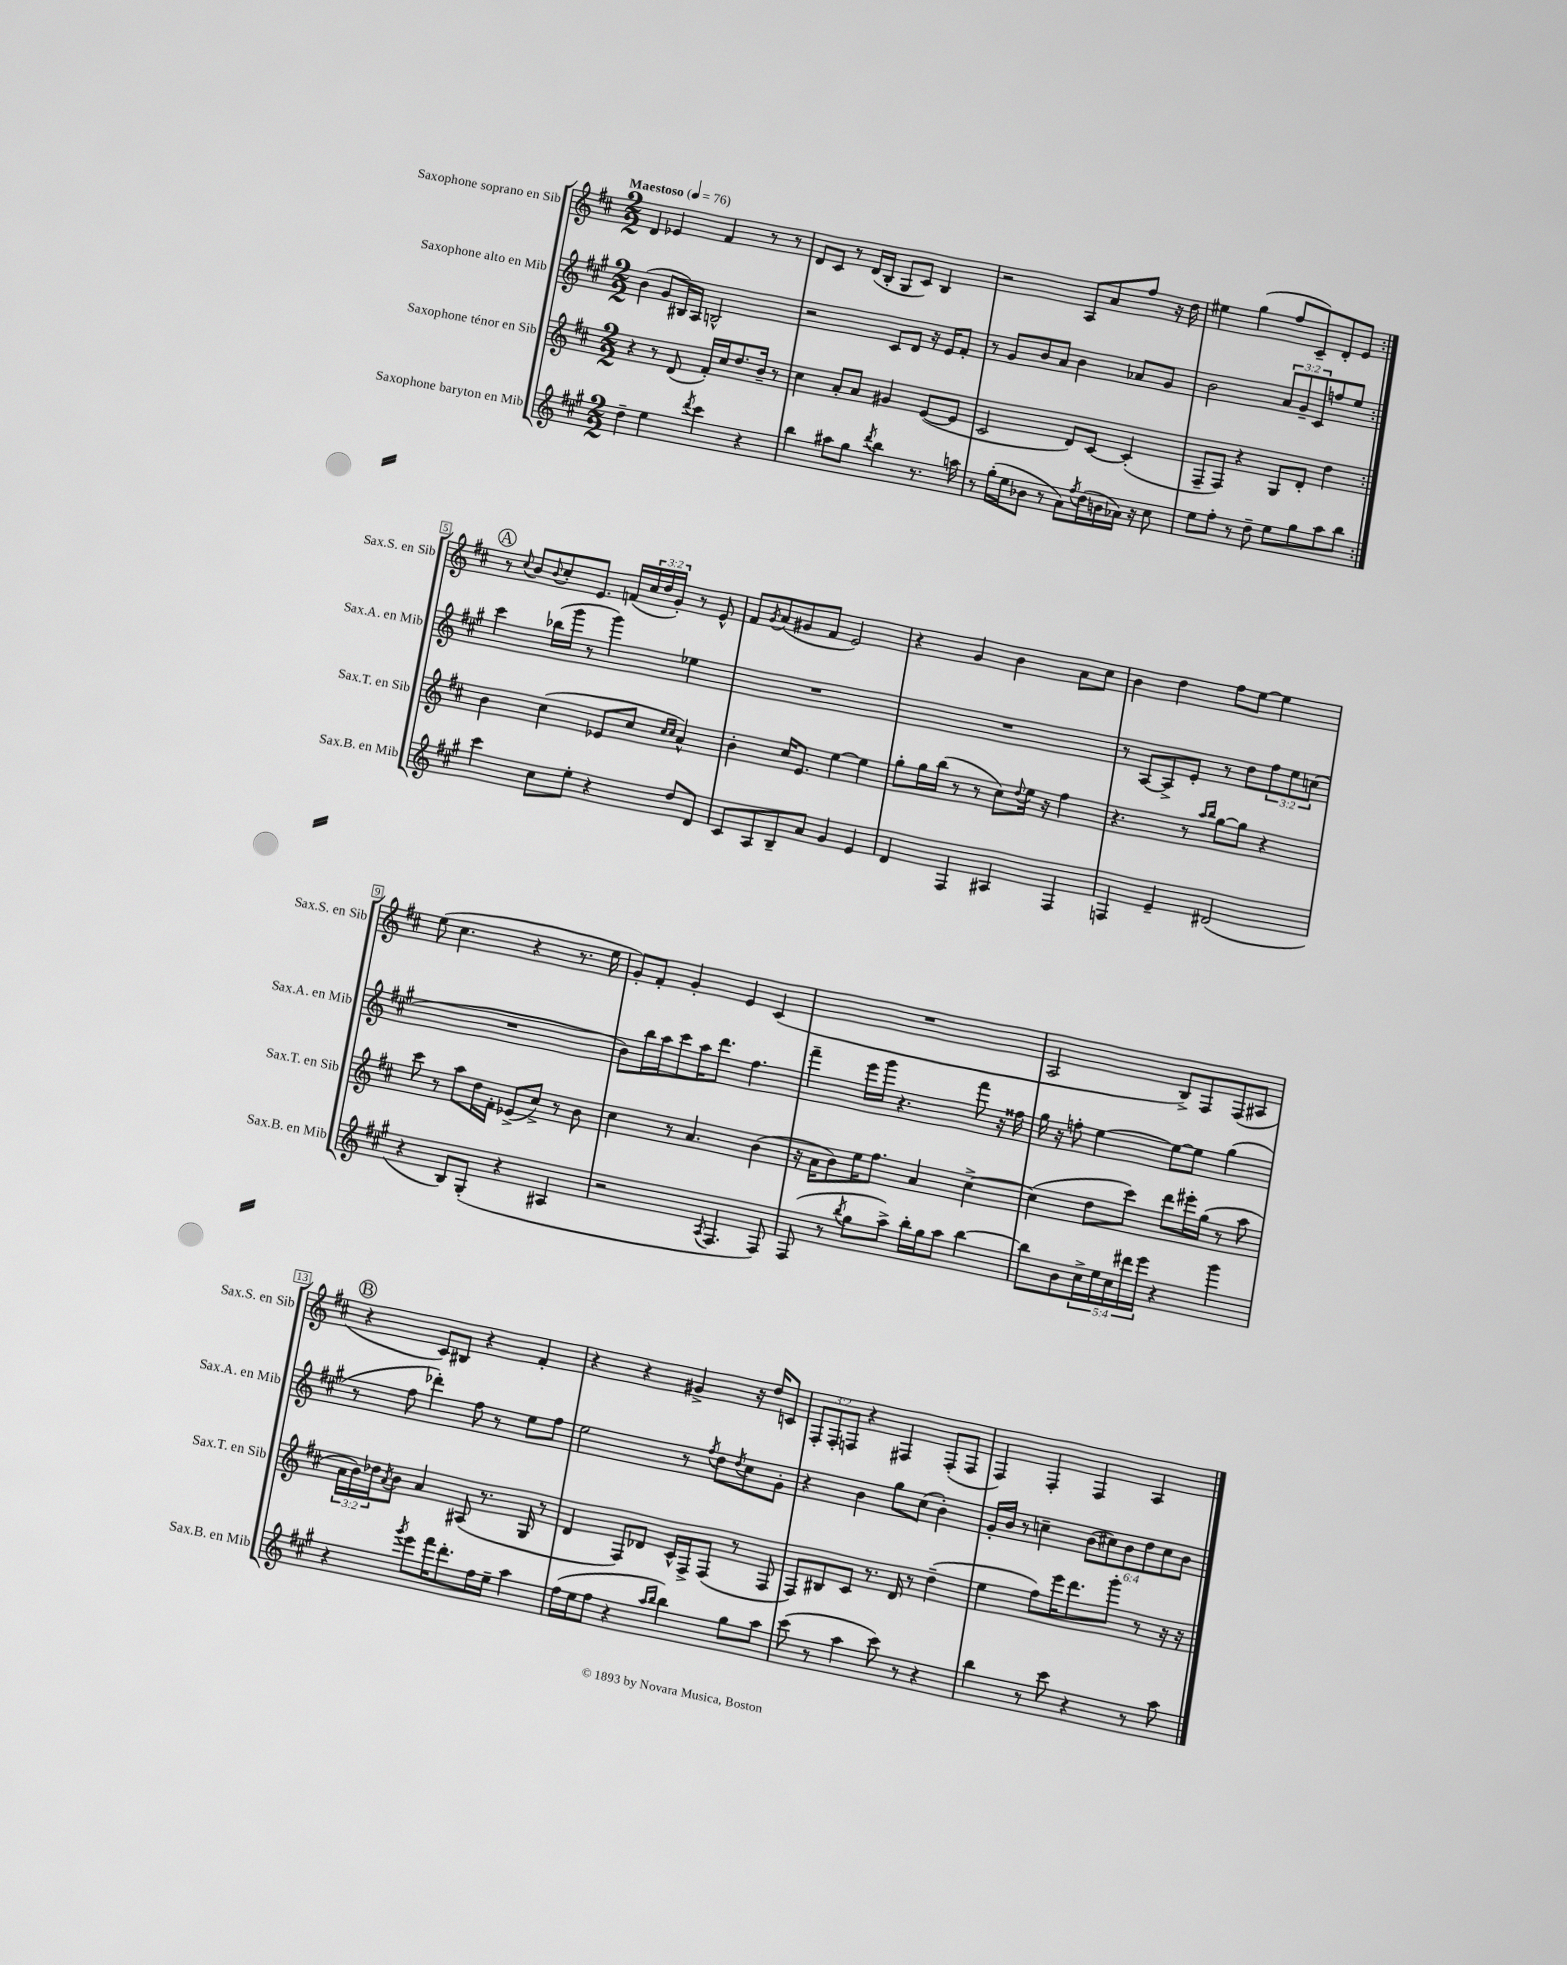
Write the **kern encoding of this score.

**kern	**kern	**kern	**kern
*staff4	*staff3	*staff2	*staff1
*clefG2	*clefG2	*clefG2	*clefG2
*k[f#c#g#]	*k[f#c#]	*k[f#c#g#]	*k[f#c#]
*M2/2	*M2/2	*M2/2	*M2/2
*MM76	*MM76	*MM76	*MM76
4dd~\	4r	(4b\	4d/
4ee\	8r	8g#/L	4e-/
.	(8d/	16B#/L)	.
.	.	16A/JJ	.
8qddd/	.	.	.
4ccc#\	16f#'/LL)	2B^^/	4f#/
.	16cc#/J	.	.
.	8.dd/	.	.
4r	.	.	8r
.	16b~/Jk	.	.
.	8r	.	8r
=	=	=	=
4bb\	4cc#\	2r	8d/L
.	.	.	8c#/J
8aa#\L	8a'/L	.	8r
8gg#\J	8a/J	.	(16d/LL
.	.	.	16B'/JJ
8qddd/	.	.	.
4bb\	4g#/	8c#/L	8G/L
.	.	8d/J	8c#/J)
8.r	([8e/L	16r	4B/
.	.	16e/LK	.
.	8e/]J	8f#'/J	.
16aa\	.	.	.
=	=	=	=
8r	2c#/	8r	2r
(16gg#'\LL	.	8g#/L	.
16ee\J	.	.	.
8b-\J	.	8b/	.
8r	.	8a/J	.
8a\L)	8d/L)	4b\	8A/L
8qff#/	.	.	.
(16dd\L	[8c#/J	.	8a/
16b\	.	.	.
16a-\JJ)	(4c#'/]	8a-/L	8ff#/J
16r	.	.	.
8cc#\	.	8g#/J	16r
.	.	.	16dd\
=	=	=	=
8ee\L	8F#~/L	2b\	4ee#\
8ff#'\J	8F#/J)	.	.
8r	4r	.	(4gg\
8dd~\	.	.	.
8ee\L	8G/L	12a/L	8ff#/L
.	.	12g#~/	.
8gg#\	8d'/J	.	8c#~/)
.	.	12c#/	.
8aa\	4dd\	8ff/	8d'/
8bb\J	.	8ee/J	8e/J
=:|!	=:|!	=:|!	=:|!
4ccc#\	4b\	4ccc#\	8r
.	.	.	8qqcc#/
.	.	.	8b/L
.	.	.	8qqb/
8cc#\L	(4cc#\	(16bb-\LL	8cc#'/
.	.	16ggg#\JJ	.
8ee'\J	.	8r	8.e/J
4r	8e-/L	4ggg#\)	.
.	.	.	(16f/LL
.	8cc#/J	.	24cc#/
.	.	.	24dd/
.	.	.	24g'/JJ)
.	16qqcc#/LL	.	.
.	16qqcc#/JJ	.	.
8dd/L	4a^^/)	4ee-\	8r
8d/J	.	.	8e^^/
=	=	=	=
8c#/L	4b'\	1r	8f#/L
.	.	.	8qg/
8A/	.	.	(8a/
8B~/	16cc#/LK	.	8g#/
.	8.e/J	.	.
8a/J	.	.	8f#/J
4g#/	[4ee\	.	2e/)
4e/	4ee\]	.	.
=	=	=	=
4d/	8gg'\L	1r	4r
.	16gg\L	.	.
.	(16bb\JJ	.	.
4F#/	8r	.	4g/
.	8r	.	.
4A#/	8cc#\L)	.	4b\
.	8qqdd/	.	.
.	16ee\Jk	.	.
.	16r	.	.
4F#/	4ff#\	.	8a\L
.	.	.	8cc#\J
=	=	=	=
4F/	4.r	8r	4b\
.	.	[8A/L	.
4e~/	.	8A^/]	4dd\
.	8r	8e'/J	.
.	16qqaa/LL	.	.
.	16qqbb/JJ	.	.
(2d#/	[8gg\L	8r	8ff#\L
.	8gg\]J	8dd\L	[8ee\J
.	4r	12ff#\	4ee\]
.	.	12ee\	.
.	.	(12cc\J	.
=	=	=	=
4r	8ccc#\	1r	(8ee\
.	8r	.	4.cc#\
8B/L)	8aa\L	.	.
(8G#'/J	16dd\L	.	.
.	16f#'\JJ	.	.
4r	(8e-^/L	.	4r
.	8cc#^/J)	.	.
4A#/	8r	.	8.r
.	8b\	.	.
.	.	.	16ee\
=	=	=	=
2r	4cc#\	8b\L)	8g'/L)
.	.	16bb\L	8f#'/J
.	.	16aa\J	.
.	8r	8ccc#\	4g'/
.	4.a/	16aa\K	.
.	.	8.ddd\J	.
8qA/	.	.	.
4.F#/	.	.	4e/
.	.	4.ff#\	.
.	(4b\	.	(4c#/
8F#/)	.	.	.
=	=	=	=
(8F#/	16r	4fff#~\	1r
.	16a\LK	.	.
8r	8b\)	.	.
8qbb/	.	.	.
8gg#\L	16ee\K	16eee\LL	.
.	8.ff#\J	16ggg#\JJ	.
8aa^\J)	.	4.r	.
16bb'\LL	4a/	.	.
16gg#\J	.	.	.
8aa\J	.	.	.
[4bb\	[4cc#^\	8fff#\	.
.	.	16r	.
.	.	16ff##\	.
=	=	=	=
8bb\]L	(4cc#\]	16gg#\	2A/
.	.	16r	.
8b\	.	8ff'\	.
20cc#^\L	8dd\L	[4ee\	.
20ee\	.	.	.
20cc#\	.	.	.
.	8ccc#\J)	.	.
20ddd#\	.	.	.
20eee\JJ	.	.	.
4r	8ddd\L	8ee\_L	8B^/L)
.	16eee#'\L	8ee\]J	8F#/
.	(16gg\JJ	.	.
4ggg#\	8r	(4gg#\	(8F#/
.	8aa\	.	8A#/J
=	=	=	=
4r	24a\LL	8r	4r
.	24b\)	.	.
.	24dd-\J	.	.
.	8qa/	.	.
.	8b\J	8ff#\	.
8qggg#/	.	.	.
8eee\L	4a/	4ddd-'\)	8c#/L)
16fff#\K	.	.	8B#/J
8.ddd'\	.	.	.
.	(8A#/	8ff#\	4r
16ff#\L	8.r	8r	.
16ee~\JJ	.	.	.
4aa\	.	8ee\L	4f#'/
.	16G/	.	.
.	8r	8ff#\J	.
=	=	=	=
(16ff#\LL	4d/	2ee\	4r
16ee\J	.	.	.
8ff#\J	.	.	.
4r	8F#/L)	.	4r
.	8d-/J	.	.
16qqaa/LL	.	.	.
16qqbb/JJ	.	.	.
4bb\)	16c#^^/LL	8r	4g#^/
.	16F#^/J	.	.
.	.	8qff#/	.
.	(8F#/J	8dd\L	.
.	.	8qdd/	.
8gg#\L	8r	8cc#\	16r
.	.	.	16dd/LK
8aa\J	8F#/	8g#'\J	8c/J
=	=	=	=
(8ccc#\	8F#/L)	4r	12F#'/L
.	.	.	12F#'/
8r	8B#/	.	.
.	.	.	12F/J
4aa\	8c#/J	4b\	4r
.	8.r	.	.
8ccc#\)	.	8gg#\L	4F#/
.	16d/	.	.
8r	8r	(8cc#\J	.
4r	(4dd~\	4b'\)	(8F#'/L
.	.	.	8F#/J
=	=	=	=
4bb\	4ee\	16g#'/LL	4F#/)
.	.	16b/JJ	.
.	.	8r	.
8r	8ff#\L)	4cc~\	4F#'/
8ccc#\	16eee\K	.	.
.	8.ddd\	.	.
4r	.	(12b\L	4F#/
.	.	12cc#\)	.
.	8ggg'\J	.	.
.	.	12b\	.
8r	8r	12dd\	4A/
.	.	12cc#\	.
8aa\	16r	.	.
.	.	12b\J	.
.	16r	.	.
==	==	==	==
*-	*-	*-	*-
